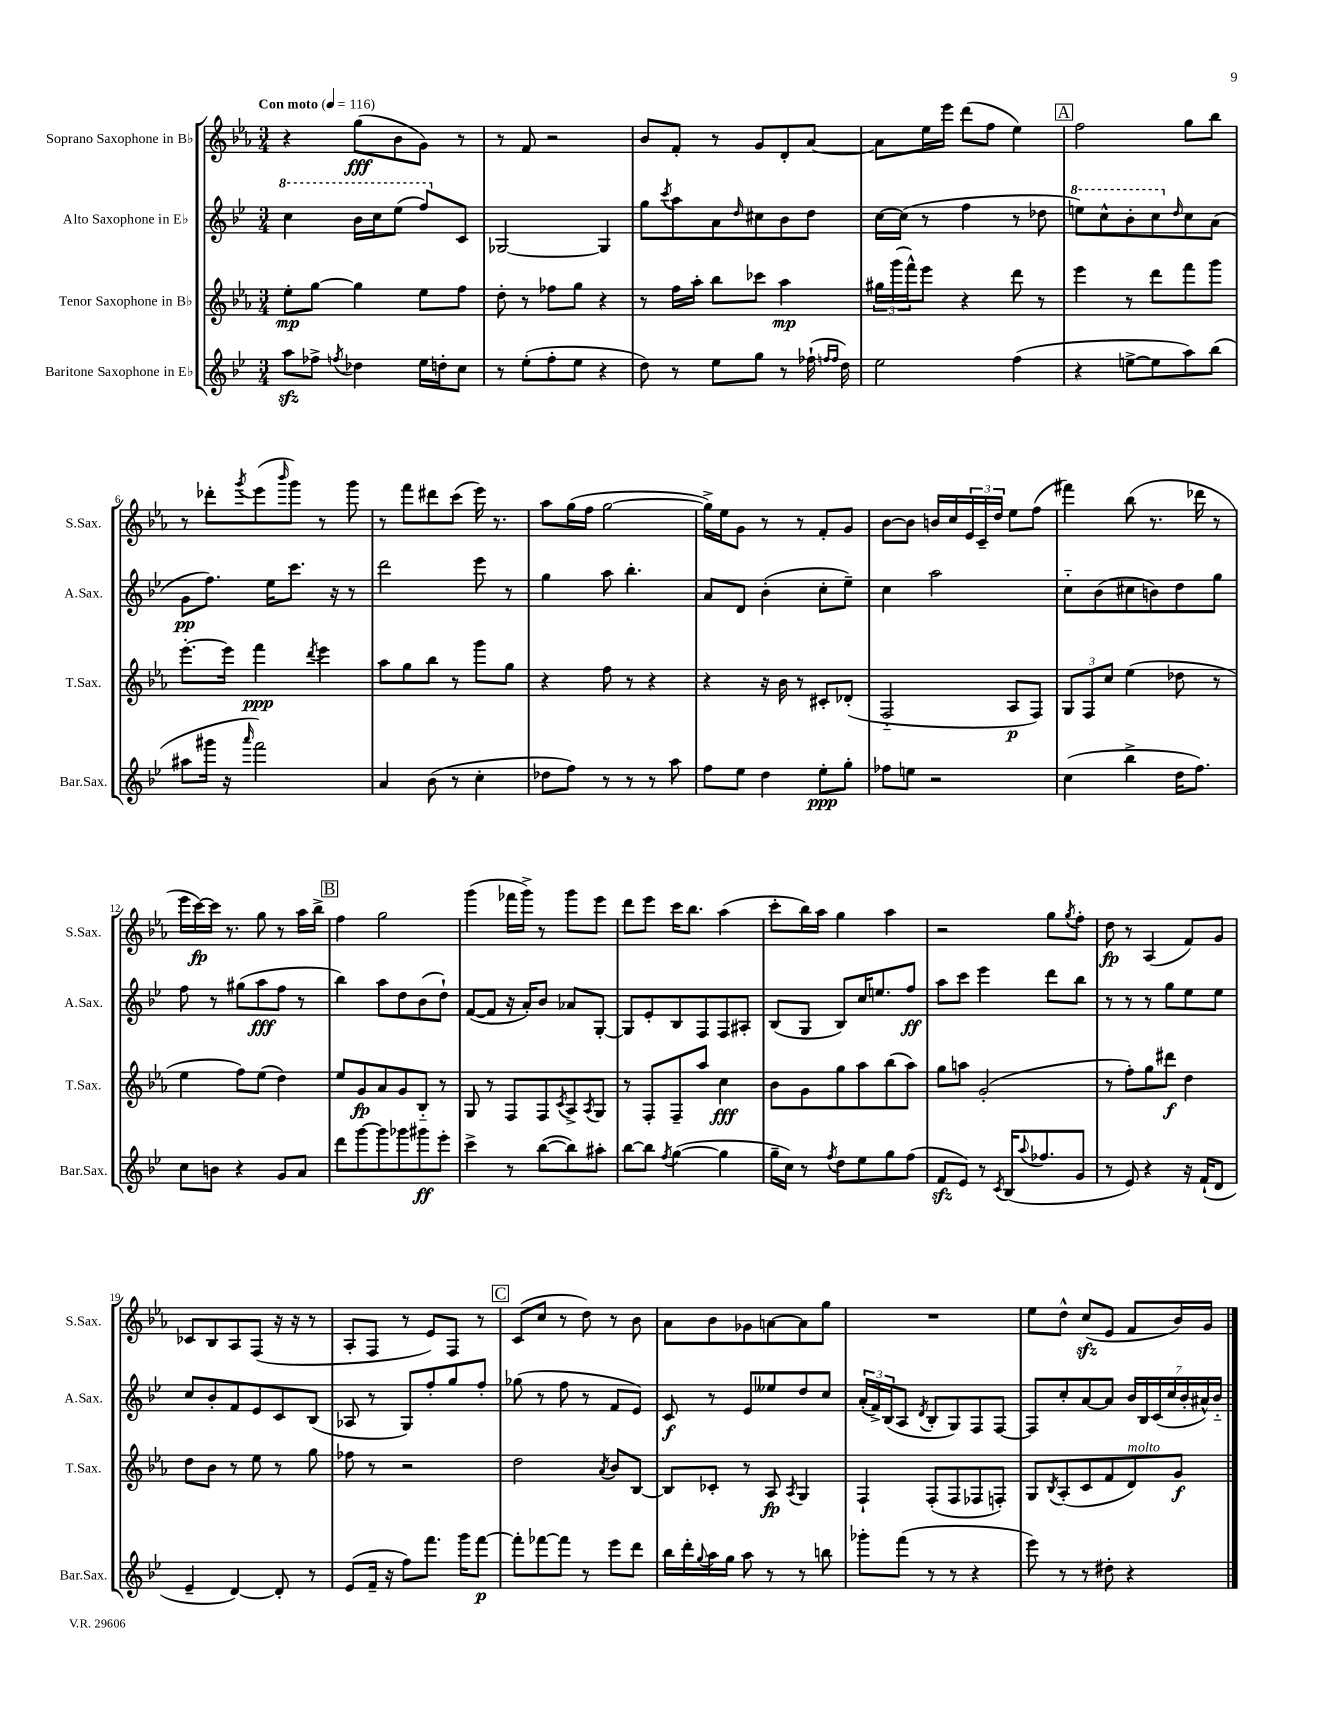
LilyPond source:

<<
\new StaffGroup <<
\new Staff = "s0" \with { instrumentName = "Soprano Saxophone in Bb" shortInstrumentName = "S.Sax." } {
    \clef treble \key ees \major \numericTimeSignature \time 3/4 \tempo "Con moto" 4 = 116
    r4 g''8\fff( bes'8 g'8) r8 |
    r8 f'8 r2 |
    bes'8 f'8-. r8 g'8 d'8-. aes'8~ |
    aes'8 ees''16 ees'''16 d'''8( f''8 ees''4) |
    \mark \markup { \box "A" } f''2 g''8 bes''8 |
    r8 des'''8-. \acciaccatura { g'''8 } ees'''8( \grace { bes'''16 } g'''8) r8 g'''8 |
    r8 f'''8 dis'''8 c'''8( ees'''16) r8. |
    aes''8 g''16( f''16 g''2~ |
    g''16->) ees''16 g'8 r8 r8 f'8-. g'8 |
    bes'8~ bes'8 b'16 c''16 \tuplet 3/2 { ees'16 c'16-- d''16 } ees''8 f''8( |
    fis'''4) bes''8( r8. des'''16 r8 |
    ees'''16 c'''16~\fp) c'''16 r8. g''8 r8 aes''16 bes''16-> |
    \mark \markup { \box "B" } f''4 g''2 |
    g'''4( fes'''16 g'''16->) r8 g'''8 ees'''8 |
    d'''8 ees'''8 c'''16 bes''8. aes''4( |
    c'''8-. bes''16) aes''16 g''4 aes''4 |
    r2 g''8 \acciaccatura { g''8 } f''8-. |
    d''8\fp r8 aes4( f'8) g'8 |
    ces'8 bes8 aes8 f8( r16 r16 r8 |
    aes8-. f8 r8 ees'8) f8 r8 |
    \mark \markup { \box "C" } c'8( c''8 r8 d''8) r8 bes'8 |
    aes'8 bes'8 ges'8 a'8~ a'8 g''8 |
    R2. |
    ees''8 d''8-^ c''8\sfz( ees'8 f'8 bes'16) g'16 \bar "|." |
}
\new Staff = "s1" \with { instrumentName = "Alto Saxophone in Eb" shortInstrumentName = "A.Sax." } {
    \clef treble \key bes \major \numericTimeSignature \time 3/4
    \ottava #1 c'''4 bes''16 c'''16 ees'''8( f'''8) \ottava #0 c'8 |
    ges2~ ges4 |
    g''8 \acciaccatura { c'''8 } a''8 a'8 \grace { d''16 } cis''8 bes'8 d''8 |
    c''16~ c''16( r8 f''4 r8 des''8 |
    \mark \markup { \box "A" } \ottava #1 e'''8) c'''8-^ bes''8-. c'''8 \ottava #0 \grace { d''16 } c''8 a'8( |
    g'8\pp f''8.) ees''16 c'''8. r16 r8 |
    d'''2 ees'''8 r8 |
    g''4 a''8 bes''4.-. |
    a'8 d'8 bes'4-.( c''8-. ees''8--) |
    c''4 a''2 |
    c''8-_ bes'8( cis''8 b'8) d''8 g''8 |
    f''8 r8 gis''8( a''8\fff f''8 r8 |
    \mark \markup { \box "B" } bes''4) a''8 d''8 bes'8( d''8-!) |
    f'8~( f'8 r16 a'16-.) bes'8 aes'8 g8~-. |
    g8 ees'8-. bes8 f8 f8 ais8-. |
    bes8( g8 bes8) c''16 e''8. f''8\ff |
    a''8 c'''8 ees'''4 d'''8 bes''8 |
    r8 r8 r8 g''8 ees''8 ees''8 |
    c''8 bes'8-. f'8 ees'8 c'8 bes8( |
    aes8 r8 g8) f''8-. g''8 f''8-. |
    \mark \markup { \box "C" } ges''8( r8 f''8 r8 f'8 ees'8) |
    c'8\f r8 ees'8 eeses''8 d''8 c''8 |
    \tuplet 3/2 { a'16-.( f'16->) bes16( } a8 \acciaccatura { d'8 } bes8-. g8) f8 f8~ |
    f8 c''8-. a'8~ a'8 \tuplet 7/4 { bes'16 bes16 c'16( c''16 bes'16-. ais'16-^) bes'16-_ } \bar "|." |
}
\new Staff = "s2" \with { instrumentName = "Tenor Saxophone in Bb" shortInstrumentName = "T.Sax." } {
    \clef treble \key ees \major \numericTimeSignature \time 3/4
    ees''8-.\mp g''8~ g''4 ees''8 f''8 |
    d''8-. r8 fes''8 g''8 r4 |
    r8 f''16 aes''16-. bes''8 ces'''8 aes''4\mp |
    \tuplet 3/2 { gis''16 g'''16( f'''16-^) } ees'''8 r4 d'''8 r8 |
    \mark \markup { \box "A" } ees'''4 r8 d'''8 f'''8 g'''8 |
    ees'''8.~-. ees'''16 f'''4\ppp \acciaccatura { d'''8 } ees'''4 |
    aes''8 g''8 bes''8 r8 g'''8 g''8 |
    r4 f''8 r8 r4 |
    r4 r16 bes'16 r8 cis'8-. des'8-.( |
    f2-_ aes8\p f8) |
    \tuplet 3/2 { g8 f8 c''8 } ees''4( des''8 r8 |
    ees''4 f''8) ees''8( d''4) |
    \mark \markup { \box "B" } ees''8 g'8\fp aes'8 g'8 bes8-_ r8 |
    g8 r8 f8 f8 \acciaccatura { c'8 } aes8-> \acciaccatura { aes8 } g8 |
    r8 f8-. f8-- aes''8 c''4\fff |
    bes'8 g'8 g''8 aes''8 bes''8( aes''8) |
    g''8 a''8 g'2-.( |
    r8 f''8-.) g''8 dis'''8\f d''4 |
    d''8 bes'8 r8 ees''8 r8 g''8 |
    fes''8 r8 r2 |
    \mark \markup { \box "C" } d''2 \acciaccatura { aes'8 } bes'8 bes8~ |
    bes8 ces'8-. r8 aes8\fp \acciaccatura { aes8 } g4 |
    f4-! f8-.( f8 fes8 f8-.) |
    g8 \acciaccatura { bes8 } aes8-.( c'8 f'8 d'8^\markup { \italic "molto" }) g'8\f \bar "|." |
}
\new Staff = "s3" \with { instrumentName = "Baritone Saxophone in Eb" shortInstrumentName = "Bar.Sax." } {
    \clef treble \key bes \major \numericTimeSignature \time 3/4
    a''8\sfz fes''8-> \acciaccatura { f''8 } des''4 ees''16 d''16-. c''8 |
    r8 ees''8-.( f''8-. ees''8 r4 |
    d''8) r8 ees''8 g''8 r8 fes''16-!( \grace { f''16 f''16 } d''16) |
    ees''2 f''4( |
    \mark \markup { \box "A" } r4 e''8~-> e''8 a''8) bes''8( |
    ais''8 gis'''16 r16 \grace { a'''16 } f'''2) |
    a'4 bes'8( r8 c''4-. |
    des''8 f''8) r8 r8 r8 a''8 |
    f''8 ees''8 d''4 ees''8-.\ppp g''8-. |
    fes''8 e''8 r2 |
    c''4( bes''4-> d''16 f''8.) |
    c''8 b'8 r4 g'8 a'8 |
    \mark \markup { \box "B" } d'''8 g'''8~ g'''8 ges'''8 gis'''8\ff ees'''8-. |
    c'''4-> r8 bes''8~( bes''8) ais''8-. |
    bes''8~ bes''8 \acciaccatura { f''8 } g''4~( g''4 |
    g''16-- c''16) r8 \acciaccatura { f''8 } d''8 ees''8 g''8 f''8( |
    f'8\sfz ees'8) r8 \acciaccatura { c'8 } bes16( \appoggiatura { a''8 } fes''8. g'8 |
    r8 ees'8) r4 r16 f'16-!( d'8 |
    ees'4-- d'4~) d'8-. r8 |
    ees'8( f'16-- r16 f''8) f'''8. g'''16 f'''8~\p |
    \mark \markup { \box "C" } f'''8-. fes'''8~ fes'''8 r8 ees'''8 d'''8 |
    bes''16 d'''16-. \appoggiatura { g''8 } a''16 g''16 a''8 r8 r8 b''8 |
    ges'''8-. f'''8( r8 r8 r4 |
    ees'''8) r8 r8 dis''8-. r4 \bar "|." |
}
>>
>>
